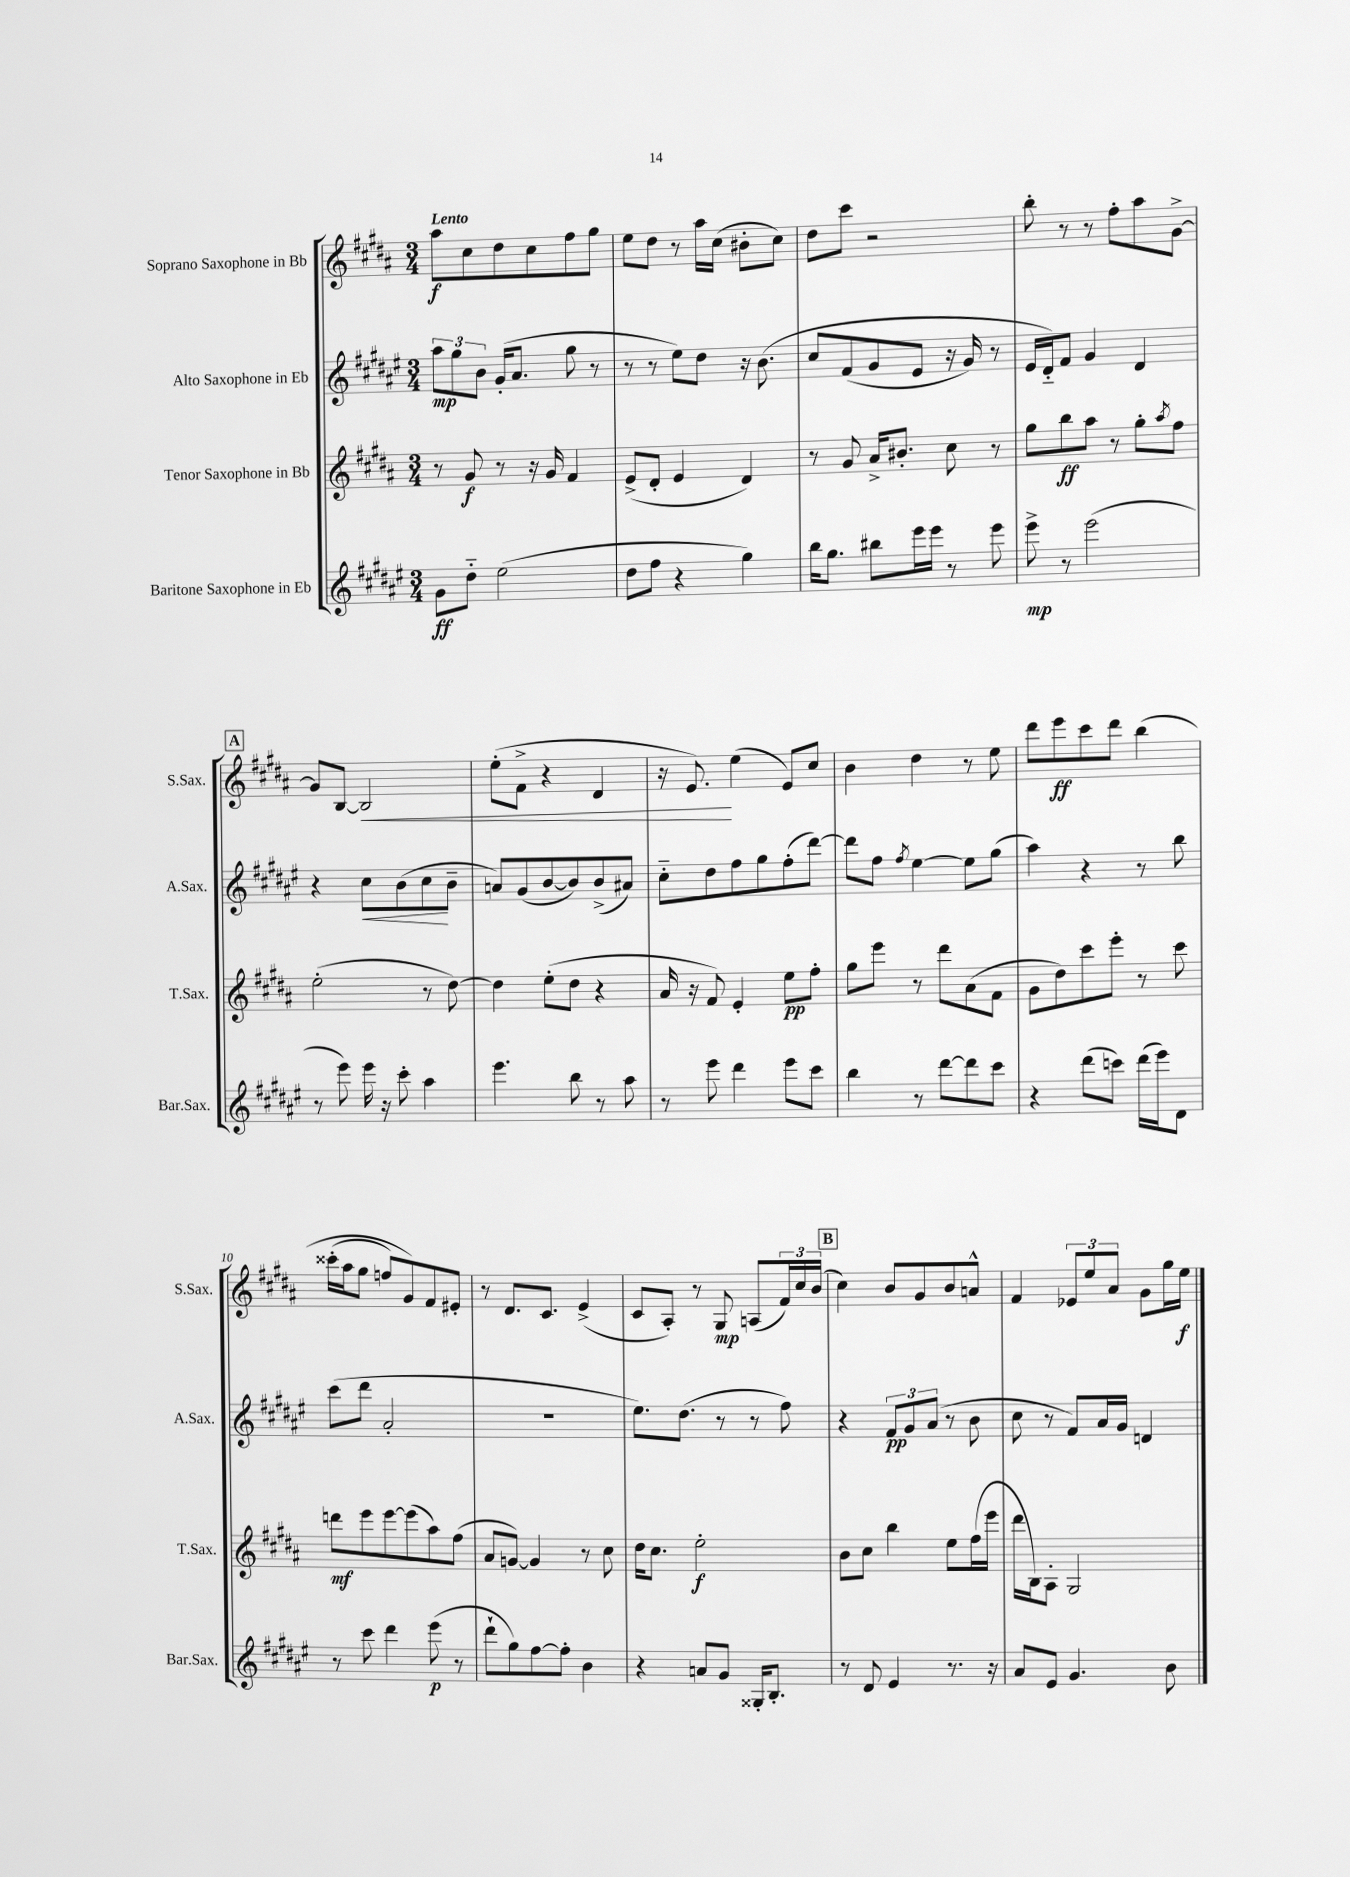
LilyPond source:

<<
\new StaffGroup <<
\new Staff = "s0" \with { instrumentName = "Soprano Saxophone in Bb" shortInstrumentName = "S.Sax." } {
    \clef treble \key b \major \numericTimeSignature \time 3/4 \tempo "Lento"
    ais''8\f cis''8 dis''8 cis''8 fis''8 gis''8 |
    e''8 dis''8 r8 ais''16 cis''16( bis'8-. cis''8) |
    dis''8 cis'''8 r2 |
    b''8-. r8 r8 fis''8-. ais''8 gis'8~-> |
    \mark \markup { \box "A" } gis'8 b8~ b2\< |
    e''8-.( fis'8-> r4 dis'4 |
    r16 e'8.\!) e''4( e'8) cis''8 |
    b'4 dis''4 r8 e''8 |
    dis'''8 e'''8\ff cis'''8 dis'''8 b''4\( |
    cisis'''16-.( ais''16 gis''8 f''8) gis'8\) fis'8 eis'8-. |
    r8 dis'8. cis'8. e'4->( |
    cis'8 ais8-.) r8 gis8\mp a8( \tuplet 3/2 { fis'16) cis''16 b'16( } |
    \mark \markup { \box "B" } cis''4) b'8 gis'8 b'8 a'8-^ |
    fis'4 \tuplet 3/2 { ees'8 e''8 ais'8 } gis'8 gis''16 e''16\f \bar "|." |
}
\new Staff = "s1" \with { instrumentName = "Alto Saxophone in Eb" shortInstrumentName = "A.Sax." } {
    \clef treble \key fis \major \numericTimeSignature \time 3/4
    \tuplet 3/2 { ais''8\mp gis''8 b'8 } gis'16-.( ais'8. gis''8 r8 |
    r8 r8 eis''8) dis''8 r16 b'8.\( |
    cis''8 fis'8( gis'8 eis'8 r16 gis'16) r8 |
    eis'16 dis'16-_\) fis'8 gis'4 dis'4 |
    \mark \markup { \box "A" } r4 cis''8\< b'8( cis''8\! b'8-- |
    a'8) gis'8( b'8~ b'8) b'8->( ais'8) |
    cis''8-_ dis''8 fis''8 gis''8 fis''8-.( dis'''8~) |
    dis'''8 fis''8 \acciaccatura { fis''8 } eis''4~ eis''8 gis''8( |
    ais''4) r4 r8 b''8 |
    cis'''8( dis'''8 ais'2-. |
    R2. |
    eis''8.) dis''8.( r8 r8 fis''8) |
    \mark \markup { \box "B" } r4 \tuplet 3/2 { fis'8\pp gis'8 ais'8( } r8 b'8 |
    cis''8 r8 fis'8) ais'16 gis'16 d'4 \bar "|." |
}
\new Staff = "s2" \with { instrumentName = "Tenor Saxophone in Bb" shortInstrumentName = "T.Sax." } {
    \clef treble \key b \major \numericTimeSignature \time 3/4
    r8 gis'8\f r8 r16 gis'16 fis'4 |
    e'8->( dis'8-. e'4 dis'4) |
    r8 gis'8 ais'16-> bis'8.-. cis''8 r8 |
    gis''8 b''8\ff ais''8 r8 gis''8-. \acciaccatura { ais''8 } fis''8 |
    \mark \markup { \box "A" } e''2-.( r8 dis''8~) |
    dis''4 e''8-.( dis''8 r4 |
    ais'16 r16 fis'8) e'4-. e''8\pp fis''8-. |
    gis''8 e'''8 r8 dis'''8 ais'8( fis'8 |
    gis'8 dis''8) cis'''8 e'''8-. r8 cis'''8 |
    d'''8\mf e'''8 e'''8~ e'''8( ais''8) fis''8( |
    ais'8 g'8~) g'4 r8 cis''8 |
    dis''16 cis''8. e''2-.\f |
    \mark \markup { \box "B" } b'8 cis''8 b''4 e''8 fis''16( e'''16 |
    dis'''16 b16) ais8-. gis2 \bar "|." |
}
\new Staff = "s3" \with { instrumentName = "Baritone Saxophone in Eb" shortInstrumentName = "Bar.Sax." } {
    \clef treble \key fis \major \numericTimeSignature \time 3/4
    gis'8\ff dis''8-_ eis''2( |
    dis''8 fis''8 r4 gis''4) |
    b''16 gis''8. bis''8 eis'''16 eis'''16 r8 eis'''8 |
    eis'''8->\mp r8 eis'''2( |
    \mark \markup { \box "A" } r8 eis'''8) eis'''16 r16 cis'''8-. ais''4 |
    eis'''4. b''8 r8 ais''8 |
    r8 eis'''8 dis'''4 eis'''8 cis'''8 |
    b''4 r8 dis'''8~ dis'''8 cis'''8 |
    r4 dis'''8( c'''8) dis'''16( eis'''16) dis'8 |
    r8 cis'''8 dis'''4 eis'''8\p( r8 |
    dis'''8-! gis''8) fis''8~ fis''8-. b'4 |
    r4 a'8 gis'8 gisis16-. b8.-. |
    \mark \markup { \box "B" } r8 dis'8 eis'4 r8. r16 |
    ais'8 eis'8 gis'4. b'8 \bar "|." |
}
>>
>>
